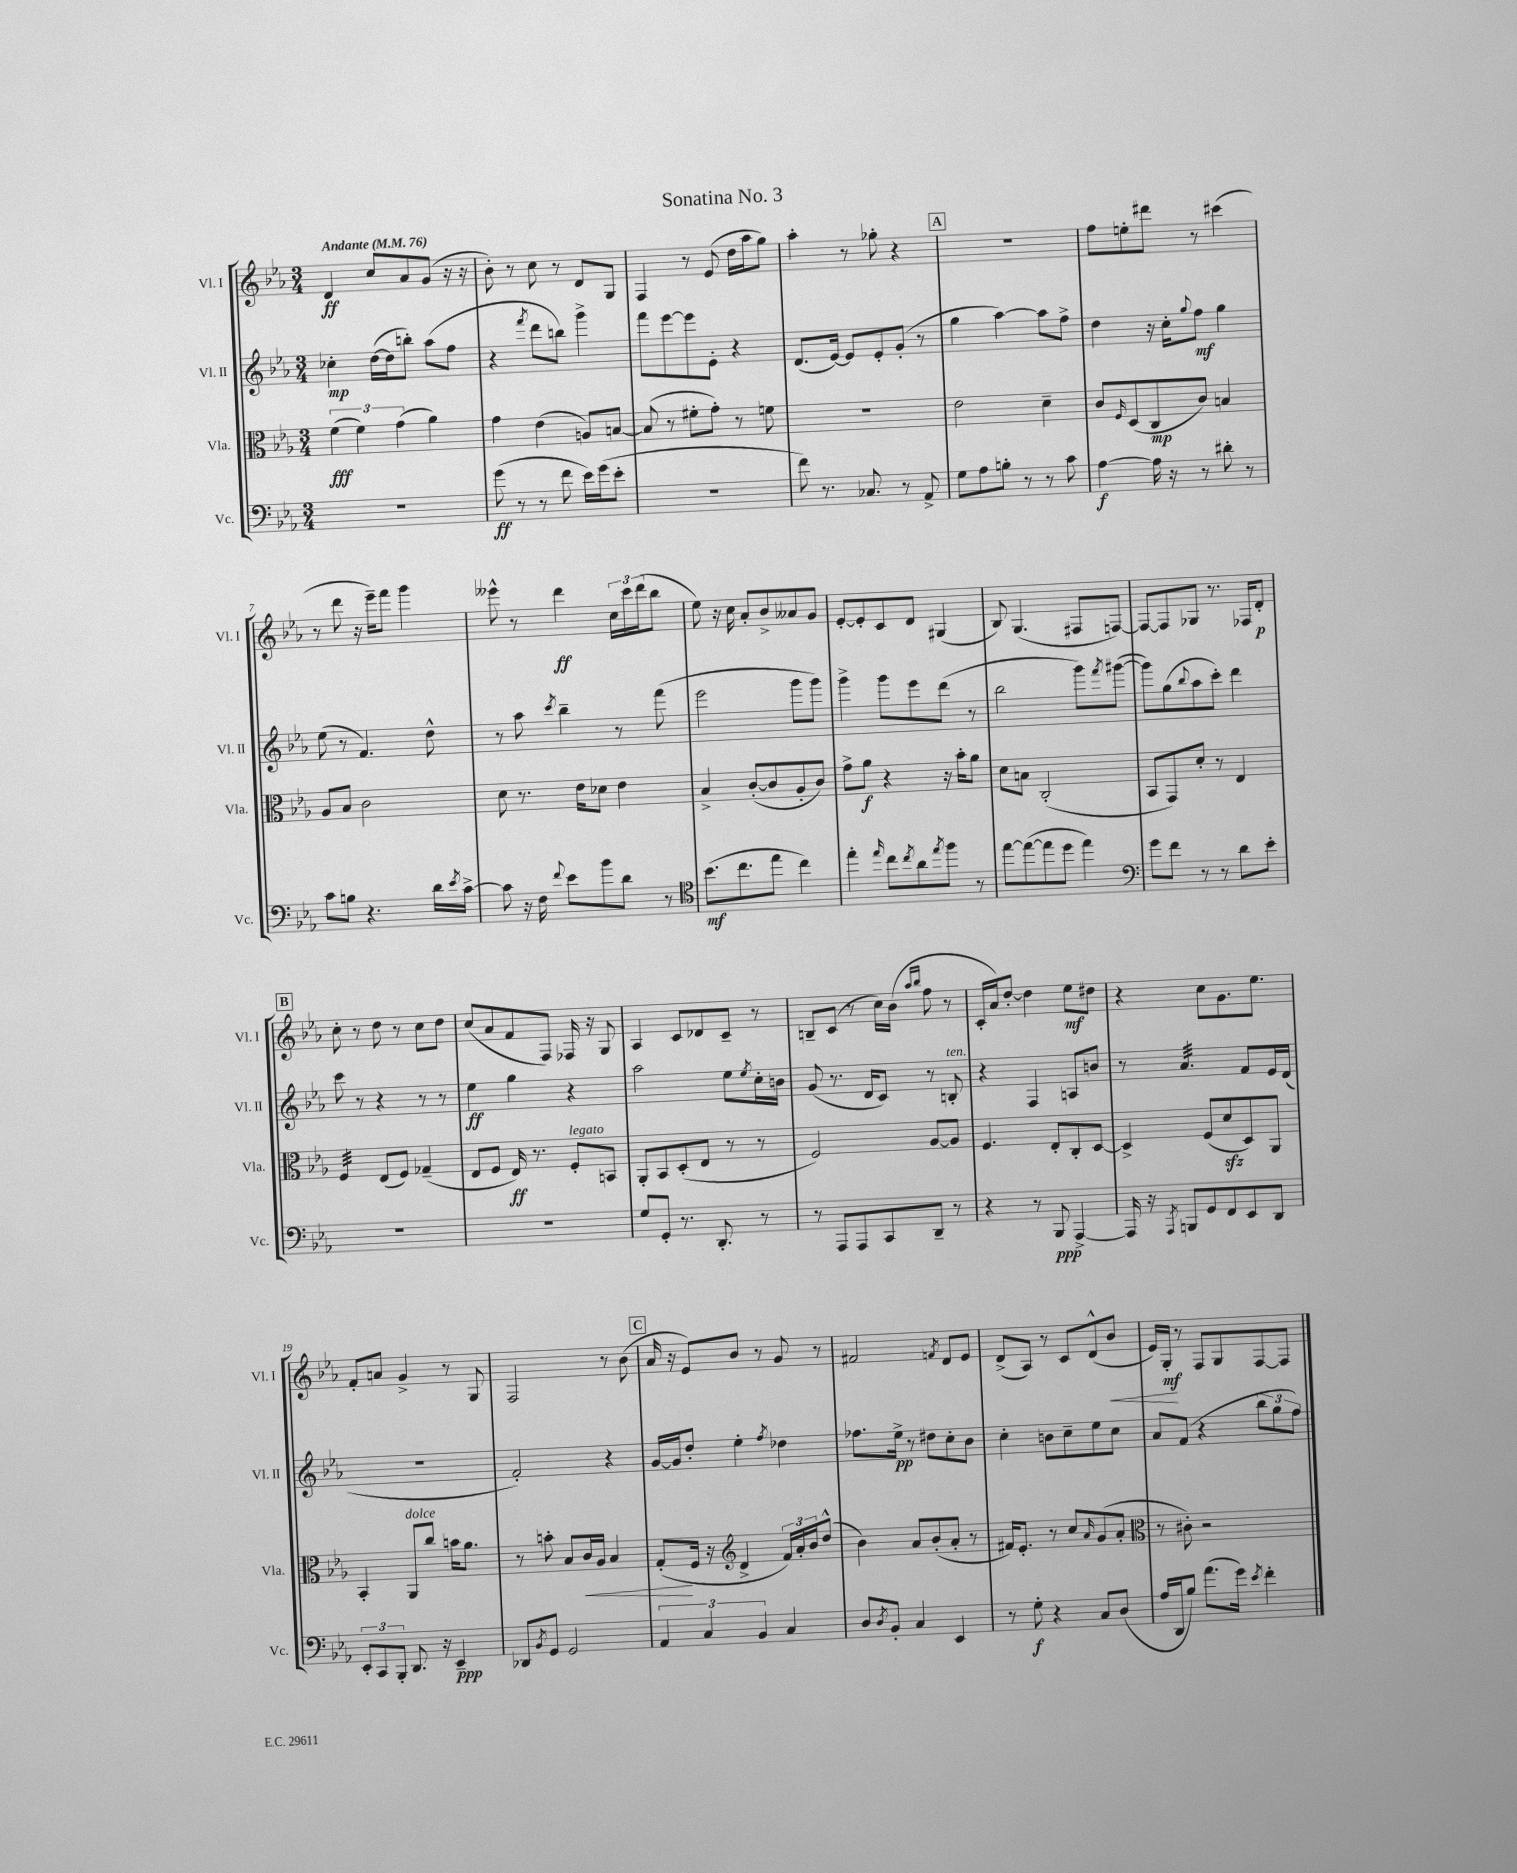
\header { title = "Sonatina No. 3" }
<<
\new StaffGroup <<
\new Staff = "s0" \with { instrumentName = "Vl. I" shortInstrumentName = "Vl. I" } {
    \clef treble \key ees \major \numericTimeSignature \time 3/4 \tempo "Andante" 4 = 76
    d'4\ff c''8 aes'8 g'8( r16 r16 |
    bes'8-.) r8 c''8 r8 d'8 g8 |
    f4 r8 ees'8( d''16 aes''16 g''8) |
    aes''4-. r8 ges''8-. r4 |
    \mark \markup { \box "A" } R2. |
    f''8 e''8-. dis'''8 r8 cis'''4( |
    r8 d'''8 r16 ees'''16--) f'''8 g'''4 |
    eeses'''8-^ r8 d'''4\ff \tuplet 3/2 { c''16 c'''16 d'''16( } bes''8 |
    ees''8) r16 c''16 aes'8-. bes'8-> aeses'8 g'8 |
    ees'8~-. ees'8-. c'8 d'8 gis4( |
    bes8) g4.( fis8 f8~) |
    f8~ f8 ges8 r8. fes16 d'8-.\p |
    \mark \markup { \box "B" } c''8-. r8 d''8 r8 c''8 d''8 |
    c''8( aes'8 f'8 f8) fes16 r16 g8 |
    aes4 c'8 des'8 c'8-- r8 |
    b8-- c'8( r8 c''16) bes'16( \grace { aes''16 bes''16 } f''8 r8 |
    c'16-. aes'16) d''8~-. d''4 ees''8\mf dis''8 |
    r4 c''8 g'8. ees''8. |
    f'8-. a'8 g'4-> r8 g8 |
    f2 r8 bes'8( |
    \mark \markup { \box "C" } aes'16 r16 ees'8) bes'8 r8 g'8 r8 |
    fis'2 \acciaccatura { f'8 } d'8 ees'8 |
    d'8->( aes8) r8 c'8 d'8-^( bes'8\< |
    ees'16) g16-.\mf\! r8 f8 g8 f8~ f8 \bar "|." |
}
\new Staff = "s1" \with { instrumentName = "Vl. II" shortInstrumentName = "Vl. II" } {
    \clef treble \key ees \major \numericTimeSignature \time 3/4
    ces''4-.\mp d''16~( d''16 b''8-.) aes''8( f''8 |
    r4 \acciaccatura { f'''8 } d'''8 b''8) g'''4-> |
    f'''8 ees'''8~ ees'''8 ees'8-. r4 |
    d'8.( ees'16~) ees'8 ees'8-. g'8-.( r8 |
    \mark \markup { \box "A" } g''4 aes''4~) aes''8 f''8-> |
    d''4 r16 c''16-. \appoggiatura { g''8 } f''8\mf g''4 |
    ees''8( r8 f'4.) d''8-^ |
    r8 aes''8 \acciaccatura { c'''8 } bes''4-- r8 f'''8( |
    ees'''2 g'''8 g'''8) |
    g'''4-> g'''8 ees'''8 d'''8( r8 |
    bes''2 g'''8) \acciaccatura { f'''8 } gis'''8~( |
    gis'''8) g''8( \appoggiatura { bes''8 } aes''8 c'''8-.) d'''4 |
    \mark \markup { \box "B" } c'''8 r8 r4 r8 r8 |
    ees''4\ff g''4 r4 |
    aes''2 ees''8 \acciaccatura { ees''8 } c''16-. b'16 |
    g'8( r8. d'16 c'8) r8 b8-.^\markup { \italic "ten." } |
    r4 f4 a8 b'8 |
    r8 aes'4.:32 f'8 ees'16 d'16( |
    R2. |
    f'2-.) r4 |
    \mark \markup { \box "C" } g'16~ g'16 d''8-. ees''4-. \acciaccatura { f''8 } des''4 |
    fes''8. ees''16->\pp r8 dis''8 c''8-. bes'8 |
    c''4-. b'8 c''8-- ees''8 c''8 |
    aes'8 f'8( r4 \tuplet 3/2 { bes''8 g''8 f''8) } \bar "|." |
}
\new Staff = "s2" \with { instrumentName = "Vla." shortInstrumentName = "Vla." } {
    \clef alto \key ees \major \numericTimeSignature \time 3/4
    \tuplet 3/2 { f'4\fff( f'4) g'4( } aes'4) |
    g'4 ees'4( a8) b8~ |
    b8( r8 fis'8-. g'8-.) r8 f'8 |
    R2. |
    \mark \markup { \box "A" } ees'2 d'4-- |
    c'8 \grace { f16 } d8( c8\mp c'8) b4 |
    aes8 bes8 c'2 |
    d'8 r8. ees'16 des'8 ees'4 |
    bes4-> c'8~-.( c'8 aes8-. c'8) |
    g'8-> aes'8\f r4 r16 bes'16-. aes'8 |
    d'8 b8 c2-.( |
    bes,8 g,8) d'8-. r8 ees4 |
    \mark \markup { \box "B" } f4:32 ees8( f8) ges4--( |
    ees8 f8 ees16\ff) r8. f8-.^\markup { \italic "legato" } b,8 |
    aes,8-. bes,8 d8-.( ees8 r8 r8 |
    f2) aes8~ aes8 |
    f4. ees8-. c8-. d8~ |
    d4-> f8( d'8\sfz d8) aes,8 |
    bes,4-. aes,8^\markup { \italic "dolce" } c''8 b'16 aes'8. |
    r8 b'8-. bes8 c'16\< aes16 bes4 |
    \mark \markup { \box "C" } g8-.\!( f16 r16 \clef treble d'4-> \tuplet 3/2 { f'16) aes'16-. bes'16 } d''8-^( |
    bes'4) aes'8 bes'8-.( aes'8-. r8 |
    fis'16) ees'8.-. r8 c''8 \grace { aes'16 } g'8( aes'8-. |
    \clef alto r8 cis'8-.) r2 \bar "|." |
}
\new Staff = "s3" \with { instrumentName = "Vc." shortInstrumentName = "Vc." } {
    \clef bass \key ees \major \numericTimeSignature \time 3/4
    R2. |
    g'8\ff( r8 r8 f'8 ees'16) g'16( ees'8-. |
    R2. |
    f'8) r8. ces8. r8 aes,8-> |
    \mark \markup { \box "A" } g8 aes8 b8-. r8 r8 c'8 |
    aes4~\f aes16 r16 r8 dis'8-. r8 |
    c'8 b8 r4. d'16 \acciaccatura { ees'8 } c'16~-> |
    c'8 r16 f16 \appoggiatura { f'8 } ees'8 bes'8 d'8 r8 |
    \clef tenor bes'8.\mf( c''8. ees''8 c''4) |
    ees''4-. \grace { ees''16 } c''8 \acciaccatura { c''8 } aes'8 \acciaccatura { ees''8 } f''8 r8 |
    ees''8~ ees''8~( ees''8 d''8 ees''4) |
    \clef bass g'8 f'8 r8 r8 d'8 ees'8-. |
    \mark \markup { \box "B" } R2. |
    R2. |
    g8 g,8-. r8. d,8.-. r8 |
    r8 aes,,8 aes,,8 c,8 d,8-- r8 |
    r4 r8 bes,,8\ppp aes,,4~-> |
    aes,,16 r16 \acciaccatura { aes,,8 } b,,8 g,8 f,8 ees,8 d,8 |
    \tuplet 3/2 { ees,8-. c,8 bes,,8-. } d,8. r16 ees,4--\ppp |
    des,8 \acciaccatura { bes,8 } g,8 g,2 |
    \mark \markup { \box "C" } \tuplet 3/2 { aes,4 c4 bes,4 } c4 |
    d8 \acciaccatura { d8 } bes,8-. c4 ees,4 |
    r8 g8-.\f r4 c8 d8( |
    aes16 d,16 bes8) aes'8.( g'16) \acciaccatura { ees'8 } f'4-. \bar "|." |
}
>>
>>
